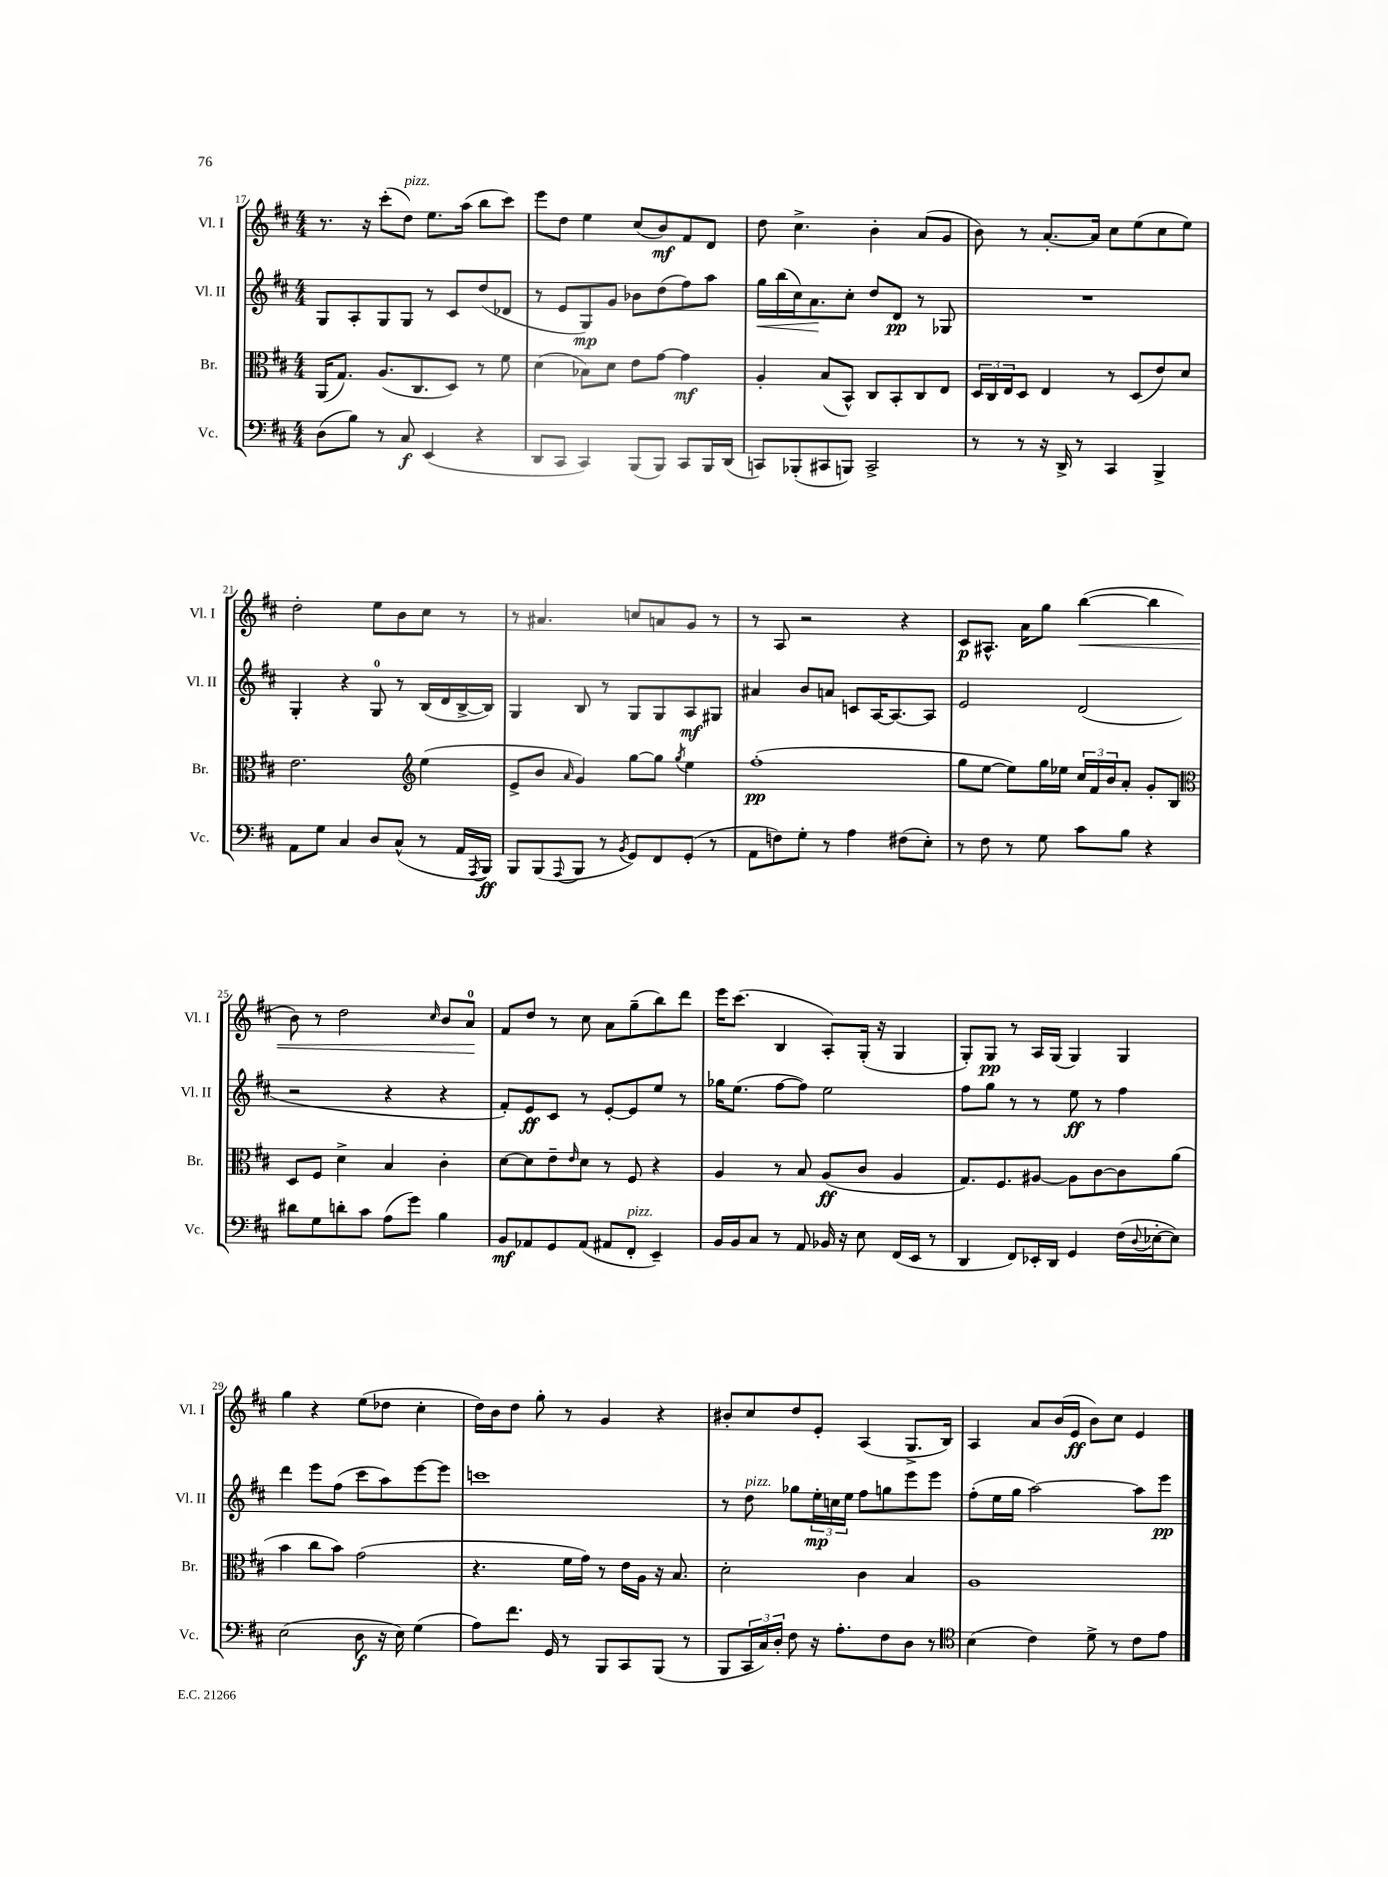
<<
\new StaffGroup <<
\new Staff = "s0" \with { instrumentName = "Vl. I" shortInstrumentName = "Vl. I" } {
    \clef treble \key d \major \numericTimeSignature \time 4/4
    r8. r16 cis'''8-.( d''8^\markup { \italic "pizz." }) e''8. a''16( b''8 cis'''8) |
    e'''8 d''8 e''4 cis''8( b'8\mf) fis'8 d'8 |
    d''8 cis''4.-> b'4-. a'8( g'8 |
    b'8) r8 a'8.~-. a'16 cis''8 e''8( cis''8 e''8) |
    d''2-. e''8 b'8 cis''8 r8 |
    r8 ais'4. c''8 a'8 g'8 r8 |
    r8 a8 r2 r4 |
    cis'8\p ais8.-^ a'16 g''8 b''4~\<( b''4 |
    b'8) r8 d''2 \grace { cis''16 } b'8 a'8-0\! |
    fis'8 d''8 r8 cis''8 a'8 g''8--( b''8) d'''8 |
    e'''16 cis'''8.( b4 a8-.) g16-.( r16 g4 |
    g8-.) g8\pp r8 a16 g16( g4) g4 |
    g''4 r4 e''8( des''8 cis''4-. |
    d''16) b'16 d''8 g''8-. r8 g'4 r4 |
    bis'8-. cis''8 d''8 e'8-. a4( g8.-> b16) |
    a4 a'8 b'16( e'16\ff b'8) cis''8 e'4 \bar "|." |
}
\new Staff = "s1" \with { instrumentName = "Vl. II" shortInstrumentName = "Vl. II" } {
    \clef treble \key d \major \numericTimeSignature \time 4/4
    g8 a8-. g8 g8 r8 cis'8 d''8( des'8 |
    r8 e'8 g8\mp) g'8 bes'8 d''8( fis''8) a''8 |
    g''16\< b''16( cis''16) a'8.\! cis''8-. d''8 d'8\pp r8 ges8 |
    R1 |
    g4-. r4 g8-0 r8 b16( d'16 b16~-> b16) |
    g4 b8 r8 g8 g8 a8\mf gis8 |
    ais'4 b'8 a'8 c'8 a16~ a8.~ a8 |
    e'2 d'2( |
    r2 r4 r4 |
    fis'8-.) e'8\ff cis'8 r8 e'8~-. e'8 e''8 r8 |
    ges''16 e''8.( fis''8~ fis''8) e''2 |
    fis''8 g''8 r8 r8 e''8\ff r8 fis''4 |
    d'''4 e'''8 fis''8( cis'''8 a''8) e'''8~ e'''8 |
    c'''1 |
    r8 d''8^\markup { \italic "pizz." } ges''8 \tuplet 3/2 { e''16-.\mp c''16 e''16 } fis''8 g''8 e'''8 e'''8 |
    fis''8-.( e''16 g''16 a''2~) a''8 e'''8\pp \bar "|." |
}
\new Staff = "s2" \with { instrumentName = "Br." shortInstrumentName = "Br." } {
    \clef alto \key d \major \numericTimeSignature \time 4/4
    a,16( g8.) a8.( cis8. d8) r8 fis'8 |
    d'4( bes8) d'8 e'8 g'8~ g'4\mf |
    a4-. b8( b,8-^) cis8 b,8-. cis8 e8 |
    \tuplet 3/2 { d16 cis16 e16 } d8 e4 r8 d8( e'8) d'8 |
    e'2. \clef treble e''4( |
    e'8-> b'8 \grace { a'16 } g'4) g''8~ g''8 \acciaccatura { g''8 } e''4 |
    fis''1-.\pp( |
    g''8 e''8~ e''8) g''16 ees''16 \tuplet 3/2 { cis''16 fis'16 b'16 } a'8-. g'8-. b8 |
    \clef alto d8 fis8 d'4-> b4 cis'4-. |
    d'8~ d'8 e'8-- \grace { e'16 } d'8 r8 fis8 r4 |
    a4 r8 b8 a8\ff( cis'8 a4 |
    g8.) fis8. ais8~ ais8 cis'8~ cis'8 a'8( |
    b'4 cis''8 b'8) g'2( |
    r4. fis'16 g'16) r8 e'16 a16 r16 b8. |
    d'2-. cis'4 b4 |
    a1 \bar "|." |
}
\new Staff = "s3" \with { instrumentName = "Vc." shortInstrumentName = "Vc." } {
    \clef bass \key d \major \numericTimeSignature \time 4/4
    d8( b8) r8 cis8\f e,4( r4 |
    d,8 cis,8 cis,4) b,,8( b,,8) cis,8 b,,16 d,16( |
    c,8) bes,,8-.( cis,8 b,,8) cis,2-> |
    r8 r8 r16 d,16-> r8 cis,4 b,,4-> |
    a,8 g8 cis4 d8 cis8-^( r8 a,16 \acciaccatura { a,,8 } b,,16\ff) |
    b,,8 b,,8( \appoggiatura { a,,8 } b,,8 r8 \acciaccatura { b,8 } g,8) fis,8 g,8-.( r8 |
    a,8 f8) g8-. r8 a4 fis8( e8-.) |
    r8 fis8 r8 g8 cis'8 b8 r4 |
    dis'8 g8 d'8-. cis'8 a8( g'8) b4 |
    b,8\mf aes,8 g,8 aes,8( ais,8 fis,8-.^\markup { \italic "pizz." } e,4--) |
    b,16 b,16 cis8 r8 a,8 bes,16 r16 e8 fis,16( e,16 r8 |
    d,4 fis,8) ees,16-. d,16 g,4 fis16( \appoggiatura { d8 } ees16~-. ees8) |
    e2( d8\f r16 e16) g4( |
    a8) fis'8. g,16 r8 b,,8 cis,8 b,,8( r8 |
    b,,8 \tuplet 3/2 { cis,16 cis16) d16-. } fis8 r16 a8.-. fis8 d8 r8 |
    \clef tenor b4( cis'4) d'8-> r8 cis'8 e'8 \bar "|." |
}
>>
>>
\layout { \context { \Score currentBarNumber = #17 } }
